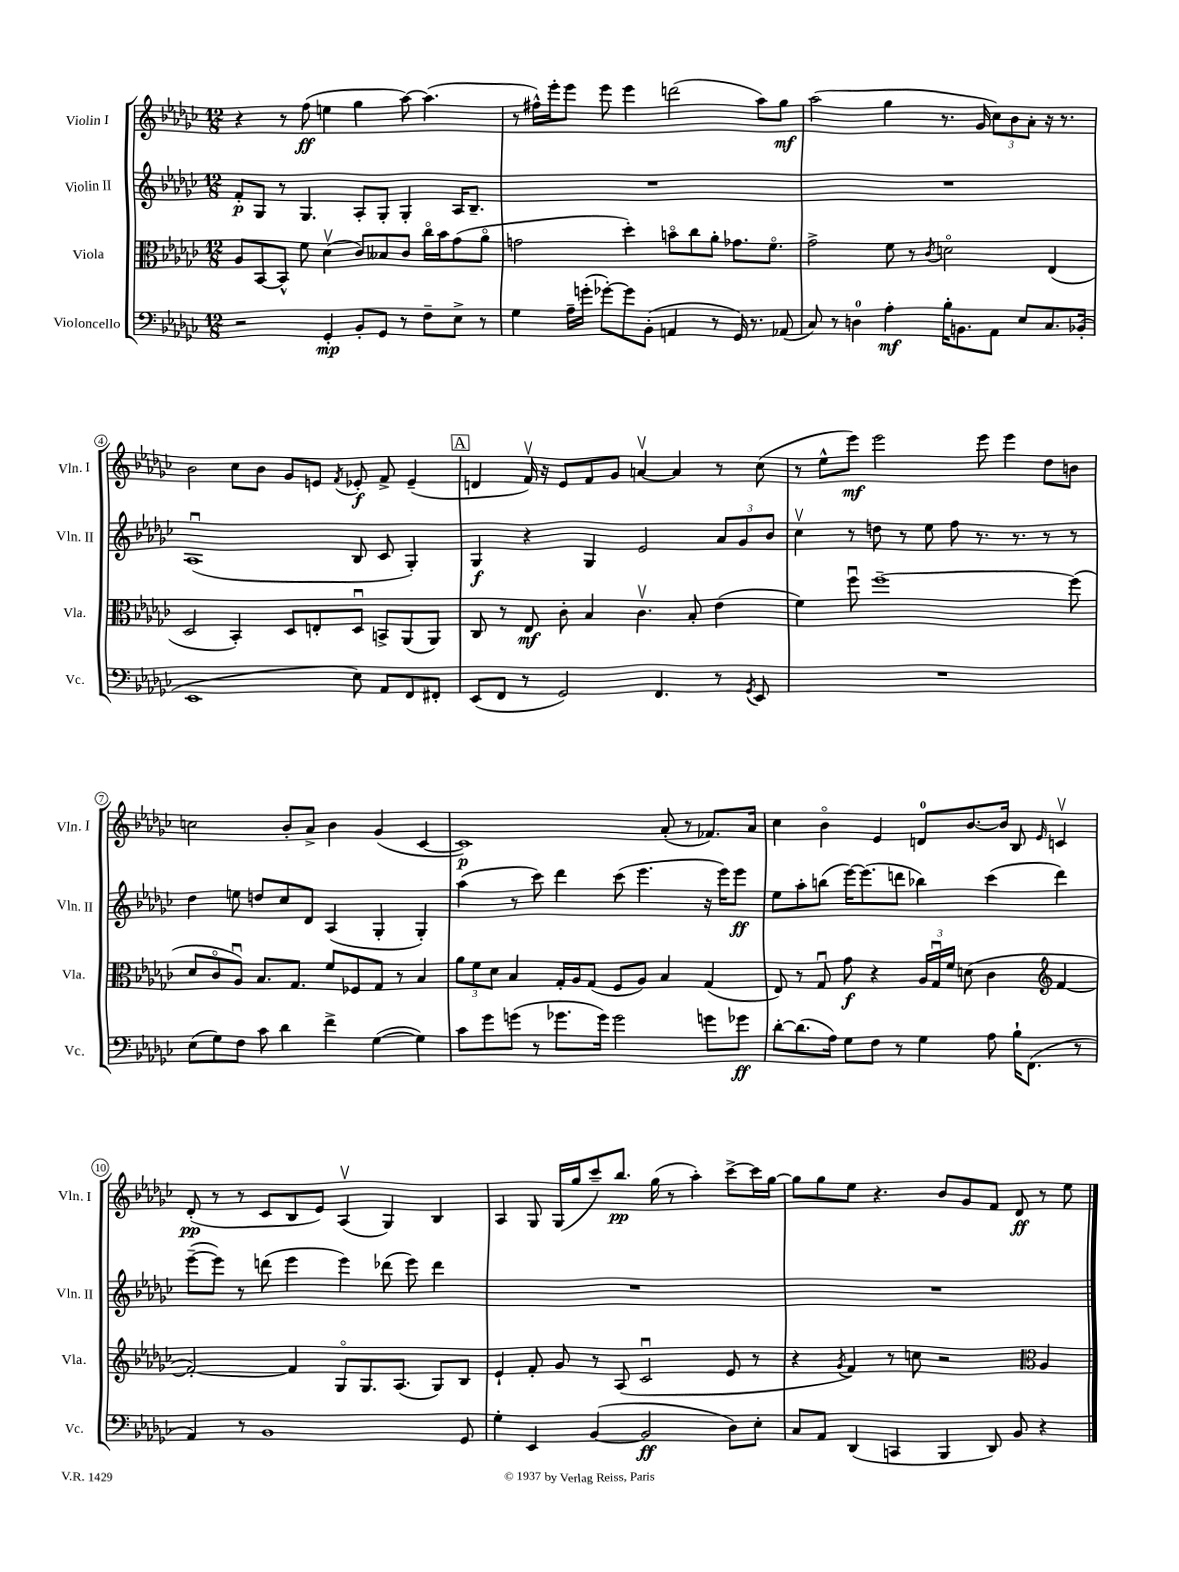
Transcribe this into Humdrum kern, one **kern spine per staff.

**kern	**dynam	**kern	**dynam	**kern	**dynam	**kern	**dynam
*part4	*part4	*part3	*part3	*part2	*part2	*part1	*part1
*staff4	*staff4	*staff3	*staff3	*staff2	*staff2	*staff1	*staff1
*I"Violoncello	*	*I"Viola	*	*I"Violin II	*	*I"Violin I	*
*I'Vc.	*	*I'Vla.	*	*I'Vln. II	*	*I'Vln. I	*
*clefF4	*	*clefC3	*	*clefG2	*	*clefG2	*
*k[b-e-a-d-g-c-]	*	*k[b-e-a-d-g-c-]	*	*k[b-e-a-d-g-c-]	*	*k[b-e-a-d-g-c-]	*
*M12/8	*	*M12/8	*	*M12/8	*	*M12/8	*
=1	=1	=1	=1	=1	=1	=1	=1
2r	.	8A-/L	.	8f'/L	p	4r	.
.	.	[8BB-/	.	8G-/J	.	.	.
.	.	8BB-^^/J]	.	8r	.	8r	.
.	.	8f\	.	4.G-/	.	(8ff\	ff
4GG-'/	mp	(4d-v\	.	.	.	4een\	.
8BB-'/L	.	8c-/L)	.	8A-'/L	.	4gg-\	.
8GG-/J	.	8B--X/	.	8G-'/J	.	.	.
8r	.	8c-/J	.	4G-'/	.	[8aa-\)	.
8F~\L	.	16cc-\LL	.	.	.	(4.aa-\]	.
.	.	16b-\J	.	.	.	.	.
8E-^\J	.	(8g-\	.	16A-/KL	.	.	.
.	.	.	.	8.B-~/J	.	.	.
8r	.	8a-\J	.	.	.	.	.
=2	=2	=2	=2	=2	=2	=2	=2
4G-\	.	2gn\	.	1.r	.	8r	.
.	.	.	.	.	.	16ff#X^^\LL)	.
.	.	.	.	.	.	16eee-'\J	.
16A-~\LL	.	.	.	.	.	8eee-\J	.
(16gn'\JJ	.	.	.	.	.	.	.
[8g-X'\L)	.	.	.	.	.	8eee-\	.
8g-\]	.	4dd-'\)	.	.	.	4eee-\	.
(8BB-'\J	.	.	.	.	.	.	.
4AAn/	.	8bn\L	.	.	.	(2dddn\	.
.	.	8cc-\	.	.	.	.	.
8r	.	8a-'\J	.	.	.	.	.
16GG-/)	.	8.g-X\L	.	.	.	.	.
8.r	.	.	.	.	.	.	.
.	.	.	.	.	.	8aa-\L)	.
.	.	8.f\J	.	.	.	.	.
(8AA-X/	.	.	.	.	.	8gg-\J	mf
=3	=3	=3	=3	=3	=3	=3	=3
8C-/)	.	2g-^\	.	1.r	.	(2aa-\	.
8r	.	.	.	.	.	.	.
4Dn\	.	.	.	.	.	.	.
4A-'\	mf	8f\	.	.	.	4gg-\	.
.	.	8r	.	.	.	.	.
.	.	8qc-/	.	.	.	.	.
16B-'\KL	.	2dn\	.	.	.	8.r	.
8.BBn\	.	.	.	.	.	.	.
.	.	.	.	.	.	16g-/	.
8AA-\J	.	.	.	.	.	12cc-\L)	.
.	.	.	.	.	.	12b-\	.
8E-/L	.	.	.	.	.	.	.
.	.	.	.	.	.	12a-'\J	.
8.C-/	.	(4E-/	.	.	.	16r	.
.	.	.	.	.	.	8.r	.
(16BB-X'/Jk	.	.	.	.	.	.	.
!!LO:LB:g=z
=4	=4	=4	=4	=4	=4	=4	=4
1EE-	.	2D-/	.	(1A-u	.	2b-\	.
.	.	4BB-'/)	.	.	.	8cc-\L	.
.	.	.	.	.	.	8b-\J	.
.	.	8D-/L	.	.	.	8g-/L	.
.	.	8En'/	.	.	.	8en/J	.
.	.	.	.	.	.	8qf/	.
8E-\)	.	8D-u/J	.	8B-/	.	8e-X'/	f
8AA-/L	.	8BBn^/L	.	8c-/	.	8f^/	.
8FF/	.	(8AA-/	.	4G-'/)	.	(4e-~/	.
8FF#X'/J	.	8AA-/J)	.	.	.	.	.
!!LO:REH:place=s1:t=A
=5	=5	=5	=5	=5	=5	=5	=5
(8EE-/L	.	8C-/	.	4G-/	f	4dn/	.
8FF/J	.	8r	.	.	.	.	.
8r	.	8E-/	mf	4r	.	16fv/)	.
.	.	.	.	.	.	16r	.
2GG-/)	.	8c-'\	.	.	.	8e-/L	.
.	.	4B-/	.	4G-/	.	8f/	.
.	.	.	.	.	.	8g-/J	.
.	.	4.c-v\	.	2e-/	.	[4anv/	.
4.FF/	.	.	.	.	.	.	.
.	.	.	.	.	.	4a/]	.
.	.	8B-'/	.	.	.	.	.
8r	.	(4e-\	.	12a-/L	.	8r	.
.	.	.	.	12g-/	.	.	.
8qGG-/	.	.	.	.	.	.	.
8EE-/	.	.	.	.	.	(8cc-\	.
.	.	.	.	12b-/J	.	.	.
=6	=6	=6	=6	=6	=6	=6	=6
1.r	.	4f\)	.	4cc-v\	.	8r	.
.	.	.	.	.	.	8ee-^^\L	.
.	.	8ffu\	.	8r	.	8eee-\J)	mf
.	.	[1ff~	.	8ddn\	.	2eee-\	.
.	.	.	.	8r	.	.	.
.	.	.	.	8ee-\	.	.	.
.	.	.	.	8ff\	.	.	.
.	.	.	.	8.r	.	8eee-\	.
.	.	.	.	.	.	4eee-\	.
.	.	.	.	8.r	.	.	.
.	.	.	.	8r	.	8dd-\L	.
.	.	(8ff\]	.	8r	.	8bn\J	.
!!LO:LB:g=z
=7	=7	=7	=7	=7	=7	=7	=7
(8E-\L	.	8d-/L	.	4dd-\	.	2ccn\	.
8G-\)	.	8c-/	.	.	.	.	.
8F\J	.	8A-u/J)	.	8een\	.	.	.
8c-\	.	8.B-/L	.	8ddn/L	.	.	.
4d-\	.	.	.	8cc-/	.	8b-'/L	.
.	.	8.G-/J	.	.	.	.	.
.	.	.	.	8d-/J	.	8a-^/J	.
4f^\	.	8f/L	.	(4A-/	.	4b-\	.
.	.	8F-X/	.	.	.	.	.
([4G-\	.	8G-/J	.	4G-'/	.	(4g-/	.
.	.	8r	.	.	.	.	.
4G-\])	.	4B-/	.	4G-'/)	.	[4c-/	.
=8	=8	=8	=8	=8	=8	=8	=8
8c-\L	.	12a-\L	.	(4aa-\	.	1c-])	p
.	.	12f\	.	.	.	.	.
8g-\	.	.	.	.	.	.	.
.	.	12d-\J	.	.	.	.	.
(8gn\J	.	4B-/	.	8r	.	.	.
8r	.	.	.	8ccc-\)	.	.	.
8.g-X\L	.	16G-'/LL	.	4ddd-\	.	.	.
.	.	16A-/J	.	.	.	.	.
.	.	(8G-/J	.	.	.	.	.
16g-\Jk)	.	.	.	.	.	.	.
2g-\	.	8F/L	.	(8ccc-\	.	.	.
.	.	8A-/J)	.	4.eee-\	.	.	.
.	.	4B-/	.	.	.	(8a-'/	.
.	.	.	.	.	.	8r	.
8gn\L	.	(4G-/	.	16r	.	8.f-X/L)	.
.	.	.	.	16eee-\KL)	.	.	.
8g-X\J	ff	.	.	8eee-\J	ff	.	.
.	.	.	.	.	.	16a-/Jk	.
=9	=9	=9	=9	=9	=9	=9	=9
[8d-'\L	.	8E-/)	.	8ee-\L	.	4cc-\	.
(8.d-\]	.	8r	.	8aa-'\	.	.	.
.	.	8G-u/	.	(8bbn\J	.	4b-\	.
16A-\Jk)	.	.	.	.	.	.	.
8G-\L	.	8g-\	f	[16eee-\KL)	.	.	.
.	.	.	.	(8.eee-\]	.	.	.
8F\J	.	4r	.	.	.	4e-/	.
8r	.	.	.	8dddn\J	.	.	.
4G-\	.	24A-/LL	.	4bb-X\)	.	8dn/L	.
.	.	24G-u/	.	.	.	.	.
.	.	24f/JJ	.	.	.	.	.
.	.	(8dn\	.	.	.	[8.b-/	.
8A-\	.	4c-\	.	(4ccc-\	.	.	.
.	.	.	.	.	.	16b-/Jk]	.
16B-`\KL	.	.	.	.	.	8B-/	.
(8.FF\J	.	.	.	.	.	.	.
*	*	*clefG2	*	*	*	*	*
.	.	.	.	.	.	16qqe-/	.
.	.	[4f/	.	4ddd\)	.	4cnv/	.
8r	.	.	.	.	.	.	.
!!LO:LB:g=z
=10	=10	=10	=10	=10	=10	=10	=10
4AA-/)	.	2f'/_)	.	([8eee-~\L	.	(8d-'/	pp
.	.	.	.	8eee-\J])	.	8r	.
8r	.	.	.	8r	.	8r	.
1BB-	.	.	.	(8dddn\	.	8c-/L	.
.	.	4f/]	.	4eee-\	.	8B-/	.
.	.	.	.	.	.	8e-/J)	.
.	.	8G-/L	.	4eee-\)	.	(4A-v/	.
.	.	8.G-/	.	.	.	.	.
.	.	.	.	(8ddd-X\	.	4G-/)	.
.	.	(8.A-/J	.	.	.	.	.
.	.	.	.	8eee-\)	.	.	.
.	.	8G-/L)	.	4ddd-\	.	4B-/	.
8GG-/	.	8B-/J	.	.	.	.	.
=11	=11	=11	=11	=11	=11	=11	=11
4G-'\	.	4e-`/	.	1.r	.	4A-/	.
4EE-/	.	8f'/	.	.	.	8G-/	.
.	.	8g-/	.	.	.	(16G-/LL	.
.	.	.	.	.	.	16gg-/J	.
([4BB-/	.	8r	.	.	.	8ccc-~/)	.
.	.	(8A-/	.	.	.	8.bb-/J	pp
2BB-/]	ff	2c-u/	.	.	.	.	.
.	.	.	.	.	.	(16gg-\	.
.	.	.	.	.	.	8r	.
.	.	.	.	.	.	4aa-'\)	.
8D-\L)	.	8e-/	.	.	.	[8ccc-^\L	.
8E-'\J	.	8r	.	.	.	16ccc-\L]	.
.	.	.	.	.	.	[16gg-\JJ	.
=12	=12	=12	=12	=12	=12	=12	=12
8C-/L	.	4r	.	1.r	.	8gg-\L]	.
8AA-/J	.	.	.	.	.	8gg-\	.
.	.	8qg-/	.	.	.	.	.
(4DD-/	.	4f/)	.	.	.	8ee-\J	.
.	.	.	.	.	.	4.r	.
4CCn/	.	8r	.	.	.	.	.
.	.	8ccn\	.	.	.	.	.
4BBB-/	.	2r	.	.	.	8b-/L	.
.	.	.	.	.	.	8g-/	.
8DD-/)	.	.	.	.	.	8f/J	.
8BB-/	.	.	.	.	.	8d-/	ff
*	*	*clefC3	*	*	*	*	*
4r	.	4A-/	.	.	.	8r	.
.	.	.	.	.	.	8ee-\	.
==	==	==	==	==	==	==	==
*-	*-	*-	*-	*-	*-	*-	*-
